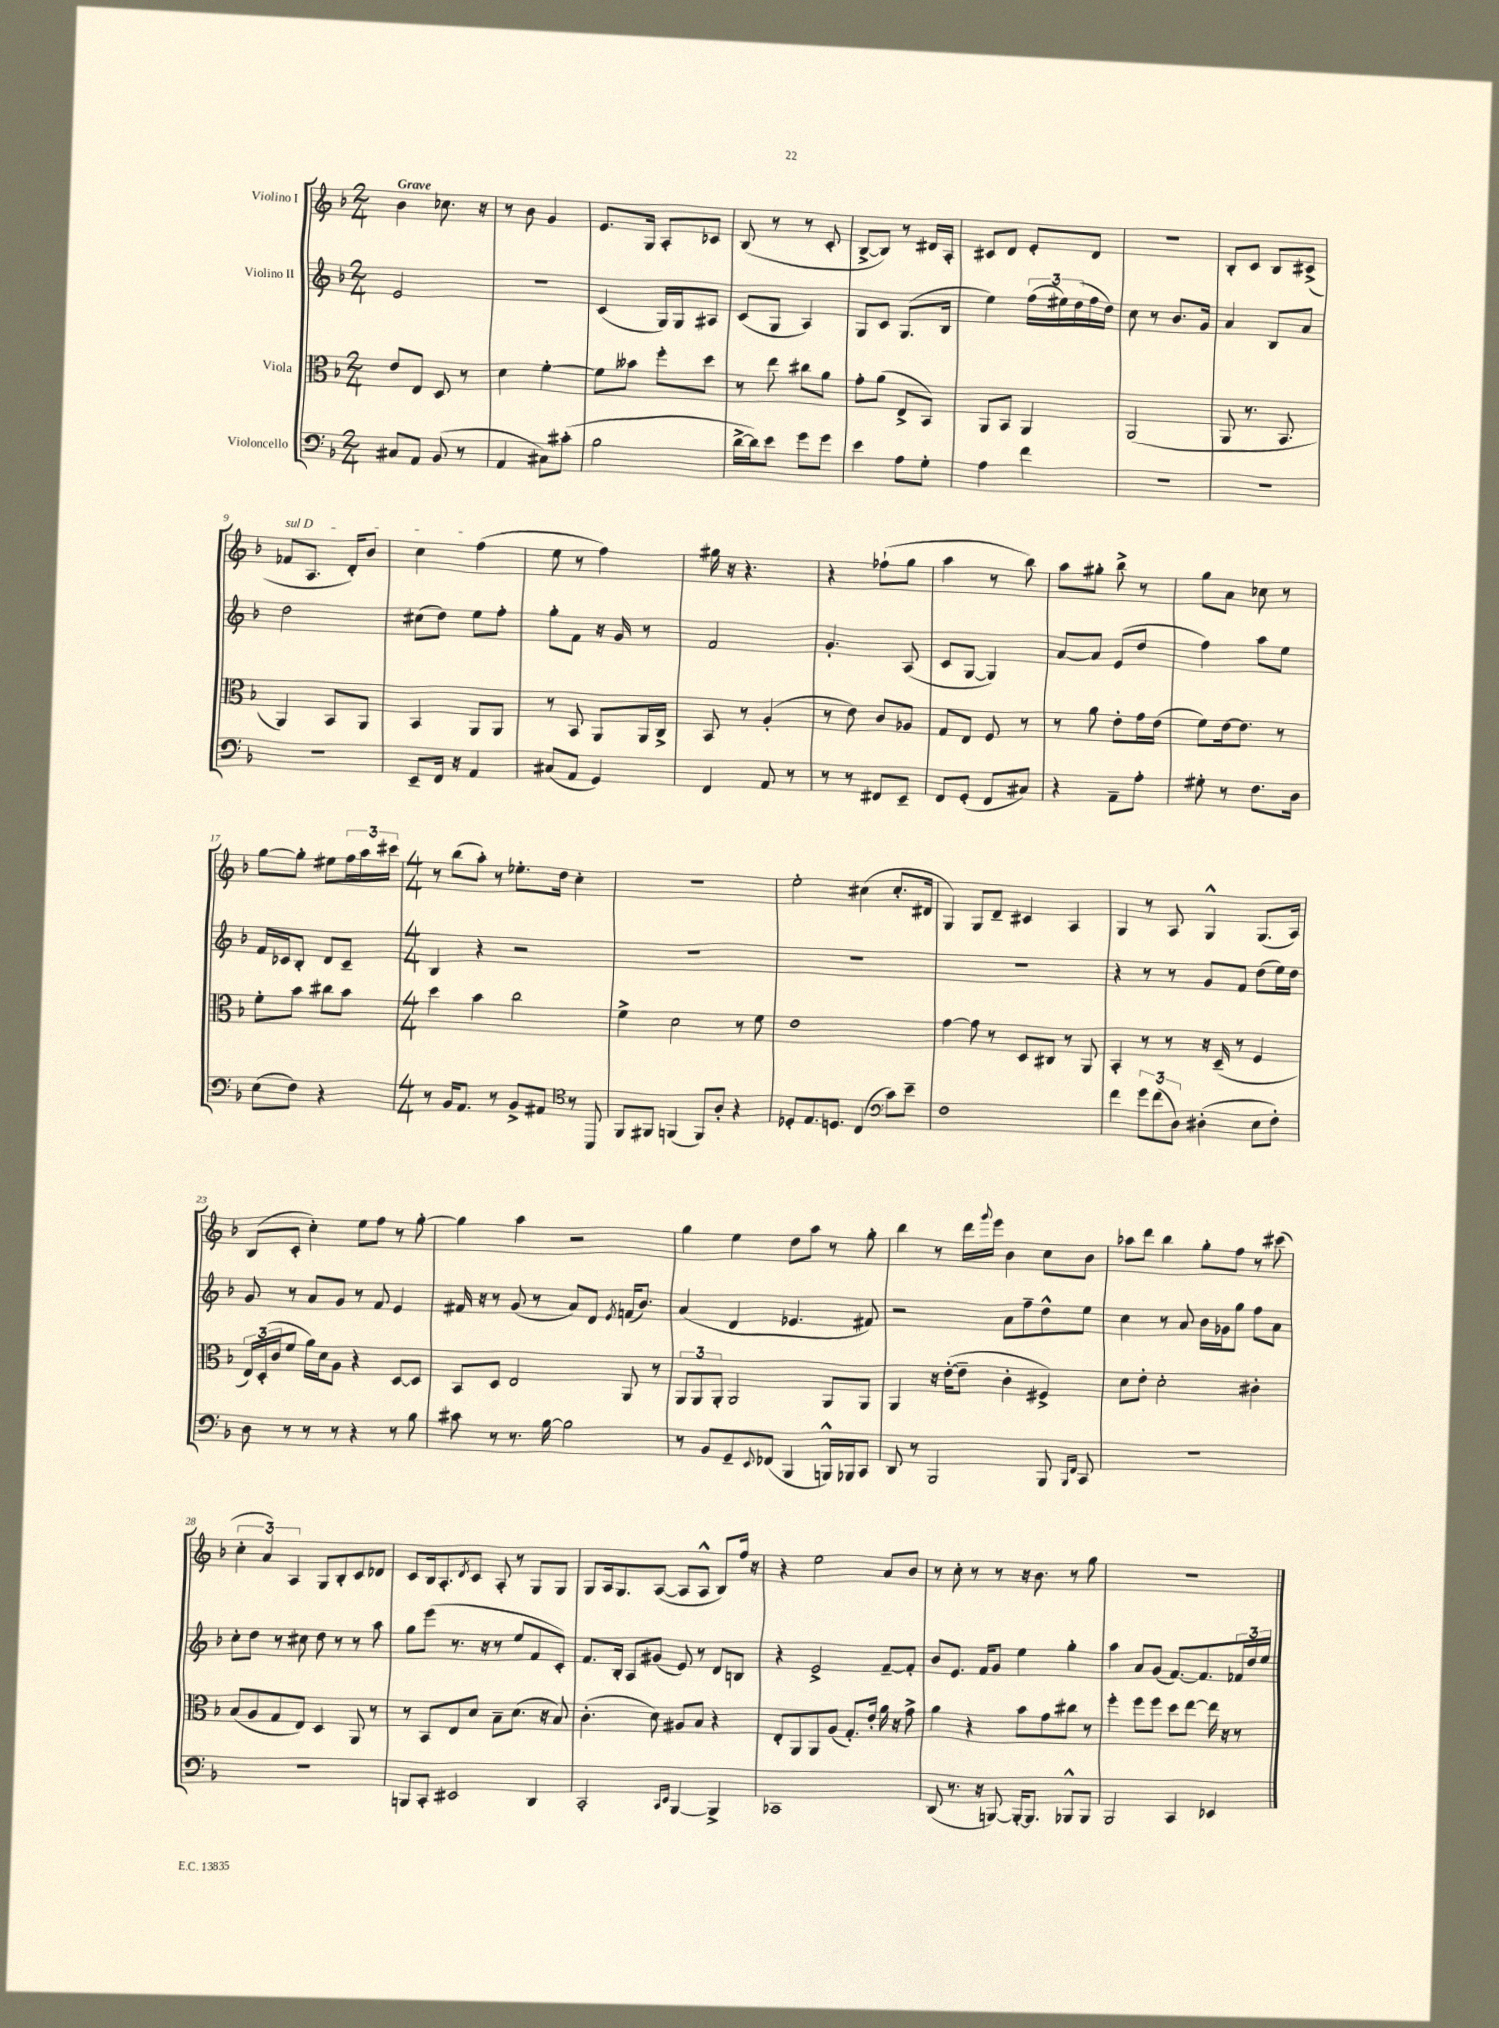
<<
\new StaffGroup <<
\new Staff = "s0" \with { instrumentName = "Violino I" } {
    \clef treble \key f \major \numericTimeSignature \time 2/4 \tempo "Grave"
    bes'4 ces''8. r16 |
    r8 bes'8 g'4 |
    e'8. g16 a8-. ces'8 |
    bes8( r8 r8 c'8-. |
    bes8~-> bes8) r8 dis'16 a16-. |
    cis'8 d'8 e'8-. d'8 |
    r2 |
    bes8-. c'8 bes8 cis'8->( |
    \once \override TextSpanner.bound-details.left.text = \markup { \italic "sul D" } fes'8\startTextSpan a8. d'16-.) bes'8 |
    c''4 f''4\stopTextSpan( |
    e''8 r8 f''4) |
    gis''16 r16 r4. |
    r4 fes''8-!( g''8 |
    a''4 r8 bes''8) |
    a''8 gis''8-. bes''8-> r8 |
    g''8 a'8 ces''8 r8 |
    g''8~ g''8-. eis''8 \tuplet 3/2 { f''16 a''16 cis'''16 } |
    \numericTimeSignature \time 4/4 r8 bes''8( a''8-.) r8 ees''8.-. d''16 c''4-. |
    R1 |
    e''2-. cis''4( cis''8.-. dis'16 |
    g4) g8 d'8-- cis'4 a4 |
    g4 r8 a8 g4-^ g8.( a16) |
    bes8( c'8-. c''4-.) e''8 f''8 r8 g''8~-. |
    g''4 a''4 r2 |
    g''4 e''4 d''8 a''8 r8 g''8-. |
    bes''4 r8 d'''16 \appoggiatura { g'''8 } e'''16 bes'4 c''8 bes'8 |
    aes''8 d'''8 bes''4 g''8-. f''8 r8 cis'''8( |
    \tuplet 3/2 { c''4-. a'4) a4 } g8 bes8-. c'8 des'8 |
    c'8 bes16 a8.-. \acciaccatura { d'8 } c'8 a8-. r8 g8 g8 |
    g8 a16 g8. a8~( a8 a8-^ bes8) f''16 r16 |
    r4 e''2 a'8 bes'8 |
    r8 c''8-. r8 r8 r16 bes'8. r8 g''8 |
    R1 \bar "|." |
}
\new Staff = "s1" \with { instrumentName = "Violino II" } {
    \clef treble \key f \major \numericTimeSignature \time 2/4
    e'2 |
    r2 |
    c'4( g16) g16 ais8 |
    c'8( g8 a4) |
    g8 c'8 g8.( bes16 |
    e''4) \tuplet 3/2 { f''16( eis''16) d''16( } f''16 d''16) |
    c''8 r8 bes'8. g'16 |
    a'4 bes8 a'8 |
    d''2 |
    cis''8( d''8) e''8 f''8-. |
    g''8-. f'8 r16 g'16 r8 |
    f'2 |
    g'4.-. a8( |
    c'8 g8~ g4) |
    a'8~ a'8 e'8( d''8 |
    f''4) a''8 e''8 |
    f'16 ces'16 bes8-. d'8 ces'8-- |
    \numericTimeSignature \time 4/4 bes4 r4 r2 |
    R1 |
    R1 |
    R1 |
    r4 r8 r8 g'8 f'8 d''8( e''16) d''16 |
    g'8 r8 a'8 g'8 r8 f'8 e'4 |
    fis'16 r16 r8 g'8( r8 a'8) d'8 \acciaccatura { e'8 } f'16( bes'8.) |
    a'4( d'4 ees'4. fis'8) |
    r2 a'8 f''8-- d''8-^ e''8 |
    c''4 r8 a'8 bes'16 ges'16 g''8 f''8 a'8 |
    c''8-. d''8 r8 cis''8 d''8 r8 r8 a''8 |
    g''8 e'''8( r8. r16 r8 e''8 f'8 c'8-.) |
    f'8. bes16-. a8 gis'8( e'8) r8 d'8 b8 |
    r4 e'2-> f'8~-- f'8-. |
    bes'8 e'8. f'16 g'8 e''4 g''4-. |
    a''4 a'8 g'8( f'8.~) f'8. \tuplet 3/2 { fes'16 d''16 e''16 } \bar "|." |
}
\new Staff = "s2" \with { instrumentName = "Viola" } {
    \clef alto \key f \major \numericTimeSignature \time 2/4
    e'8 e8 d8 r8 |
    d'4 f'4~-. |
    f'8 beses'8 f''8-. d''8 |
    r8 e''8 cis''8 a'8 |
    g'8-. a'8( e8-> bes,8) |
    a,8 bes,8 a,4 |
    a,2( |
    a,8 r8. bes,8. |
    a,4) bes,8 a,8 |
    bes,4 a,8 a,8 |
    r8 bes,8 a,8 a,16 c16-> |
    bes,8 r8 a4-.( |
    r8 e'8) c'8 aes8 |
    g8 e8 f8 r8 |
    r8 a'8 e'8-. g'16 e'16( |
    f'8) e'16~ e'8. r8 |
    f'8-. bes'8 cis''8 bes'8 |
    \numericTimeSignature \time 4/4 d''4 bes'4 c''2 |
    f'4-> d'2 r8 f'8 |
    e'1 |
    g'4~ g'8 r8 d8 cis8 r8 a,8 |
    bes,4-. r8 r8 r16 d16--( r8 f4 |
    \tuplet 3/2 { e16) d16-.( c'16 } f'8 a'16) d'16 a8 r4 d8~ d8 |
    bes,8 d8 e2 a,8 r8 |
    \tuplet 3/2 { a,8 a,8 a,8-. } a,2 a,8 a,8 |
    a,4 r16 e'16~-.( e'8-- c'4-. fis4->) |
    d'8 e'8-. d'2-. cis'4-. |
    bes8( a8 g8 e8) d4 a,8 r8 |
    r8 bes,8 e8 d'8 bes8-- d'8.( r16 bes8) |
    c'4.-.( d'8) ais8 bes8 r4 |
    e8-. a,8 a,8 a8( g8.-.) e'16-. a'16 r16 g'8-> |
    a'4 r4 bes'8 g'8 cis''8 r8 |
    f''4-. f''8 f''8 d''8 e''8~ e''16 r16 r8 \bar "|." |
}
\new Staff = "s3" \with { instrumentName = "Violoncello" } {
    \clef bass \key f \major \numericTimeSignature \time 2/4
    cis8 a,8 bes,8( r8 |
    a,4 cis8) cis'8-.( |
    bes2 |
    d'16~-> d'16) e'8 g'8 g'8 |
    e'4 a8 g8-. |
    a4 f'4 |
    R2 |
    R2 |
    R2 |
    e,8-- f,16 r16 a,4 |
    cis8( a,8 g,4) |
    f,4 a,8 r8 |
    r8 r8 fis,8 e,8-- |
    f,8 g,8-.( f,8 cis8) |
    r4 a,8-- a8-. |
    gis8-. r8 f8. d16 |
    e8( f8) r4 |
    \numericTimeSignature \time 4/4 r8 bes,16 a,8. r8 bes,8-> ais,8 r8 bes,,8 |
    \clef tenor f,8 fis,8 f,4( f,8) a8-. r4 |
    des8-. e8. d8. c4( c'8) e'8-- |
    \clef bass f1 |
    f'4 \tuplet 3/2 { g'8 f'8( d8) } dis4-.( e8 f8-.) |
    d8 r8 r8 r8 r4 r8 bes8 |
    cis'8 r8 r8. bes16~ bes2 |
    r8 bes,8 g,8-- \appoggiatura { e,8 } fes,8( bes,,4 b,,16-^) bes,,16 c,8 |
    d,8 r8 bes,,2 bes,,8 \grace { bes,,16 f,16 } c,8 |
    R1 |
    R1 |
    b,,8 c,8-. eis,2 d,4 |
    c,2-. \grace { c,16 e,16 } bes,,4~ bes,,4-> |
    ces,1 |
    d,8( r8. r16 b,,8~) b,,16~-. b,,8. bes,,8-^ bes,,8 |
    bes,,2 c,4 ees,4 \bar "|." |
}
>>
>>
